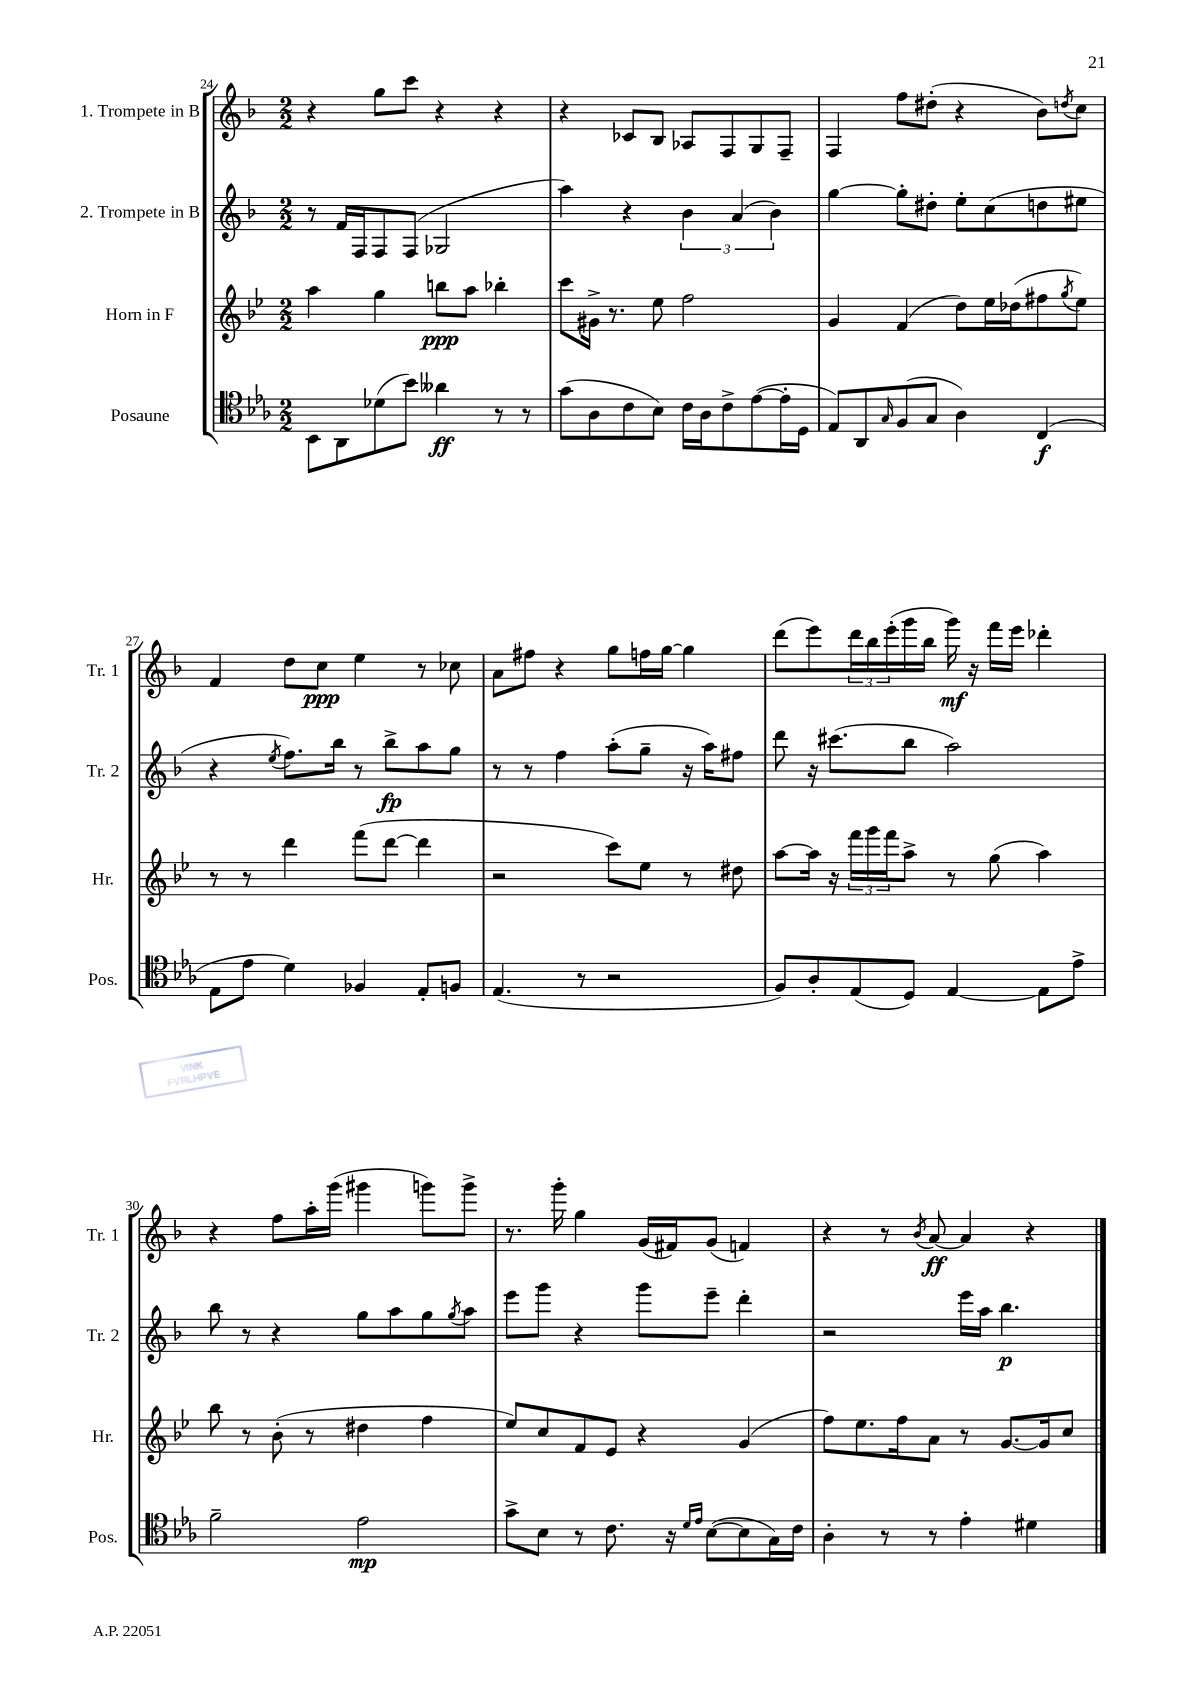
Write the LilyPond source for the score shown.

<<
\new StaffGroup <<
\new Staff = "s0" \with { instrumentName = "1. Trompete in B" shortInstrumentName = "Tr. 1" } {
    \clef treble \key f \major \numericTimeSignature \time 2/2
    r4 g''8 c'''8 r4 r4 |
    r4 ces'8 bes8 aes8 f8 g8 f8-- |
    f4 f''8 dis''8-.( r4 bes'8) \acciaccatura { d''8 } c''8 |
    f'4 d''8 c''8\ppp e''4 r8 ces''8 |
    a'8 fis''8 r4 g''8 f''16 g''16~ g''4 |
    d'''8( e'''8) \tuplet 3/2 { d'''16 bes''16 e'''16-.( } g'''16 bes''16 g'''16\mf) r16 f'''16 e'''16 des'''4-. |
    r4 f''8 a''16-. g'''16( gis'''4 g'''8) g'''8-> |
    r8. g'''16-. g''4 g'16( fis'16) g'8( f'4) |
    r4 r8 \acciaccatura { bes'8 } a'8~\ff a'4 r4 \bar "|." |
}
\new Staff = "s1" \with { instrumentName = "2. Trompete in B" shortInstrumentName = "Tr. 2" } {
    \clef treble \key f \major \numericTimeSignature \time 2/2
    r8 f'16 f16 f8 f8( ges2 |
    a''4) r4 \tuplet 3/2 { bes'4 a'4( bes'4) } |
    g''4~ g''8-. dis''8-. e''8-. c''8( d''8 eis''8 |
    r4 \acciaccatura { e''8 } f''8.) bes''16 r8 bes''8->\fp a''8 g''8 |
    r8 r8 f''4 a''8-.( g''8-- r16 a''16) fis''8 |
    d'''8 r16 cis'''8.( bes''8 a''2) |
    bes''8 r8 r4 g''8 a''8 g''8 \acciaccatura { g''8 } a''8 |
    e'''8 g'''8 r4 g'''8 e'''8-- d'''4-. |
    r2 e'''16 a''16 bes''4.\p \bar "|." |
}
\new Staff = "s2" \with { instrumentName = "Horn in F" shortInstrumentName = "Hr." } {
    \clef treble \key bes \major \numericTimeSignature \time 2/2
    a''4 g''4 b''8\ppp a''8 bes''4-. |
    c'''8 gis'16-> r8. ees''8 f''2 |
    g'4 f'4( d''8) ees''16 des''16( fis''8 \acciaccatura { g''8 } ees''8) |
    r8 r8 d'''4 f'''8( d'''8~ d'''4 |
    r2 c'''8) ees''8 r8 dis''8 |
    a''8~ a''16 r16 \tuplet 3/2 { f'''16 g'''16 f'''16 } a''8-> r8 g''8( a''4) |
    bes''8 r8 bes'8-.( r8 dis''4 f''4 |
    ees''8) c''8 f'8 ees'8 r4 g'4( |
    f''8) ees''8. f''16 a'8 r8 g'8.~ g'16 c''8 \bar "|." |
}
\new Staff = "s3" \with { instrumentName = "Posaune" shortInstrumentName = "Pos." } {
    \clef tenor \key ees \major \numericTimeSignature \time 2/2
    bes,8 aes,8 des'8( bes'8) aeses'4\ff r8 r8 |
    g'8( aes8 c'8 bes8) c'16 aes16 c'8-> ees'8~( ees'16-. d16 |
    ees8) aes,8 \grace { g16 } f8( g8 aes4) c4\f( |
    ees8 ees'8 d'4) fes4 ees8-. f8 |
    ees4.( r8 r2 |
    f8) aes8-. ees8( d8) ees4~ ees8 ees'8-> |
    f'2-- ees'2\mp |
    g'8-> bes8 r8 c'8. r16 \grace { d'16 ees'16 } bes8~( bes8 g16) c'16 |
    aes4-. r8 r8 ees'4-. dis'4 \bar "|." |
}
>>
>>
\layout { \context { \Score currentBarNumber = #24 } }
